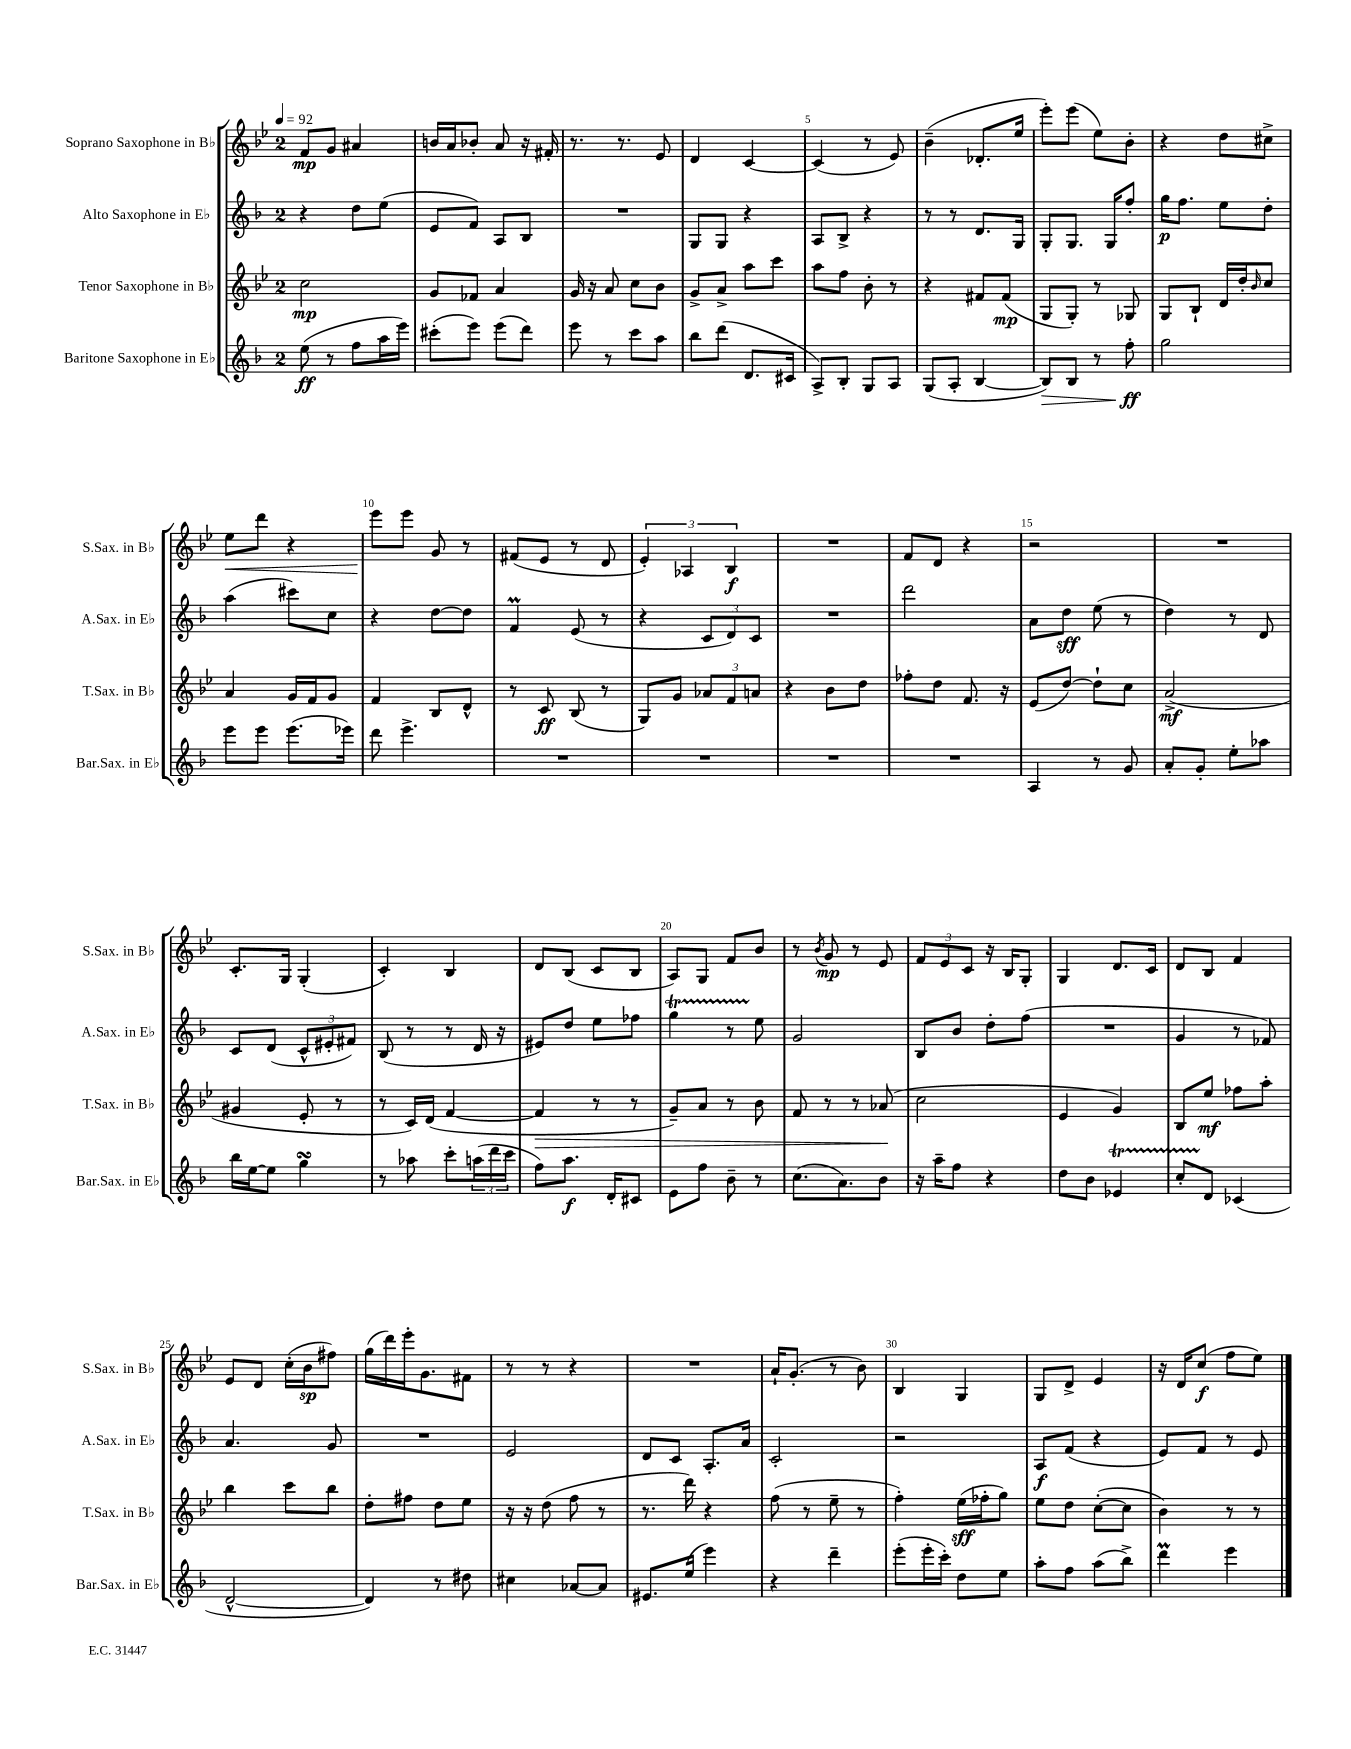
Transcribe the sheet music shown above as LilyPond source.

<<
\new StaffGroup <<
\new Staff = "s0" \with { instrumentName = "Soprano Saxophone in Bb" shortInstrumentName = "S.Sax. in Bb" } {
    \clef treble \key bes \major \once \override Staff.TimeSignature.style = #'single-digit \time 2/4 \tempo 4 = 92
    f'8\mp g'8 ais'4 |
    b'16 a'16 bes'8-. a'8 r16 fis'16-. |
    r8. r8. ees'8 |
    d'4 c'4~ |
    c'4( r8 ees'8) |
    bes'4--( des'8.-. ees''16 |
    ees'''8-.) ees'''8( ees''8) bes'8-. |
    r4 d''8 cis''8-> |
    ees''8\< d'''8 r4 |
    ees'''8\! ees'''8 g'8 r8 |
    fis'8( ees'8 r8 d'8 |
    \tuplet 3/2 { ees'4-.) aes4 bes4\f } |
    R2 |
    f'8 d'8 r4 |
    r2 |
    R2 |
    c'8.-. g16 g4-.( |
    c'4-.) bes4 |
    d'8 bes8( c'8 bes8 |
    a8) g8 f'8 bes'8 |
    r8 \acciaccatura { bes'8 } g'8\mp r8 ees'8 |
    \tuplet 3/2 { f'8 ees'8 c'8 } r16 bes16 g8-. |
    g4 d'8. c'16 |
    d'8 bes8 f'4 |
    ees'8 d'8 c''16-.( bes'16\sp fis''8) |
    g''16( d'''16) ees'''16-. g'8. fis'8 |
    r8 r8 r4 |
    R2 |
    a'16-! g'8.-.( r8 bes'8) |
    bes4 g4 |
    g8 d'8-> ees'4 |
    r16 d'16 c''8\f( f''8 ees''8) \bar "|." |
}
\new Staff = "s1" \with { instrumentName = "Alto Saxophone in Eb" shortInstrumentName = "A.Sax. in Eb" } {
    \clef treble \key f \major \once \override Staff.TimeSignature.style = #'single-digit \time 2/4
    r4 d''8 e''8( |
    e'8 f'8) a8 bes8 |
    R2 |
    g8 g8 r4 |
    a8 bes8-> r4 |
    r8 r8 d'8. g16 |
    g8-. g8. g16 f''8-. |
    g''16\p f''8. e''8 d''8-. |
    a''4( cis'''8) c''8 |
    r4 d''8~ d''8 |
    f'4\prall e'8( r8 |
    r4 \tuplet 3/2 { c'8 d'8) c'8 } |
    R2 |
    d'''2 |
    a'8 d''8\sff e''8( r8 |
    d''4) r8 d'8 |
    c'8 d'8( \tuplet 3/2 { c'8-^ eis'8-. fis'8) } |
    bes8( r8 r8 d'16 r16 |
    eis'8) d''8 e''8 fes''8 |
    g''4\startTrillSpan r8 e''8\stopTrillSpan |
    g'2 |
    bes8 bes'8 d''8-. f''8( |
    R2 |
    g'4 r8 fes'8) |
    a'4. g'8 |
    R2 |
    e'2 |
    d'8 c'8 a8.-. a'16 |
    c'2-. |
    r2 |
    a8\f f'8( r4 |
    e'8) f'8 r8 e'8 \bar "|." |
}
\new Staff = "s2" \with { instrumentName = "Tenor Saxophone in Bb" shortInstrumentName = "T.Sax. in Bb" } {
    \clef treble \key bes \major \once \override Staff.TimeSignature.style = #'single-digit \time 2/4
    c''2\mp |
    g'8 fes'8 a'4 |
    g'16 r16 a'8 c''8 bes'8 |
    g'8-> a'8-> a''8 c'''8 |
    a''8 f''8 bes'8-. r8 |
    r4 fis'8 fis'8\mp( |
    g8 g8-.) r8 ges8 |
    g8 bes8-! d'16 d''16-. \grace { bes'16 } c''8 |
    a'4 g'16 f'16 g'8 |
    f'4 bes8 d'8-^ |
    r8 c'8\ff bes8( r8 |
    g8) g'8 \tuplet 3/2 { aes'8 f'8 a'8 } |
    r4 bes'8 d''8 |
    fes''8-. d''8 f'8. r16 |
    ees'8( d''8~) d''8-! c''8 |
    a'2->\mf( |
    gis'4 ees'8-. r8 |
    r8 c'16) d'16( f'4~ |
    f'4\> r8 r8 |
    g'8--) a'8 r8 bes'8 |
    f'8 r8 r8 aes'8\!( |
    c''2 |
    ees'4 g'4) |
    bes8 ees''8\mf fes''8 a''8-. |
    bes''4 c'''8 bes''8 |
    d''8-. fis''8 d''8 ees''8 |
    r16 r16 d''8( f''8 r8 |
    r8. d'''16) r4 |
    f''8( r8 ees''8-- r8 |
    f''4-.) ees''16\sff( fes''16-. g''8) |
    ees''8 d''8 c''8~-.( c''8 |
    bes'4) r8 r8 \bar "|." |
}
\new Staff = "s3" \with { instrumentName = "Baritone Saxophone in Eb" shortInstrumentName = "Bar.Sax. in Eb" } {
    \clef treble \key f \major \once \override Staff.TimeSignature.style = #'single-digit \time 2/4
    e''8\ff( r8 f''8 a''16 e'''16) |
    cis'''8-.( e'''8) e'''8( d'''8) |
    e'''8 r8 c'''8 a''8 |
    bes''8 d'''8( d'8. cis'16 |
    a8->) bes8-. g8 a8 |
    g8( a8-. bes4~ |
    bes8\>) bes8 r8 f''8-.\ff\! |
    g''2 |
    e'''8 e'''8 e'''8.( ees'''16) |
    d'''8 e'''4.-> |
    R2 |
    R2 |
    R2 |
    R2 |
    a4 r8 g'8 |
    a'8-. g'8-. e''8-. aes''8 |
    bes''16 e''16~ e''8 g''4\turn |
    r8 aes''8 c'''8-. \tuplet 3/2 { a''16( d'''16 c'''16 } |
    f''8) a''8.\f d'16-. cis'8 |
    e'8 f''8 bes'8-- r8 |
    c''8.( a'8.) bes'8 |
    r16 a''16-- f''8 r4 |
    d''8 bes'8 ees'4\startTrillSpan |
    c''8-. d'8\stopTrillSpan ces'4( |
    d'2~-^ |
    d'4) r8 dis''8 |
    cis''4 aes'8~ aes'8 |
    eis'8. e''16( e'''4) |
    r4 d'''4-- |
    e'''8-.( e'''16-. c'''16-.) d''8 e''8 |
    a''8-. f''8 a''8( bes''8->) |
    d'''4\prall e'''4 \bar "|." |
}
>>
>>
\layout { \context { \Score \override BarNumber.break-visibility = ##(#f #t #t) barNumberVisibility = #(every-nth-bar-number-visible 5) } }
